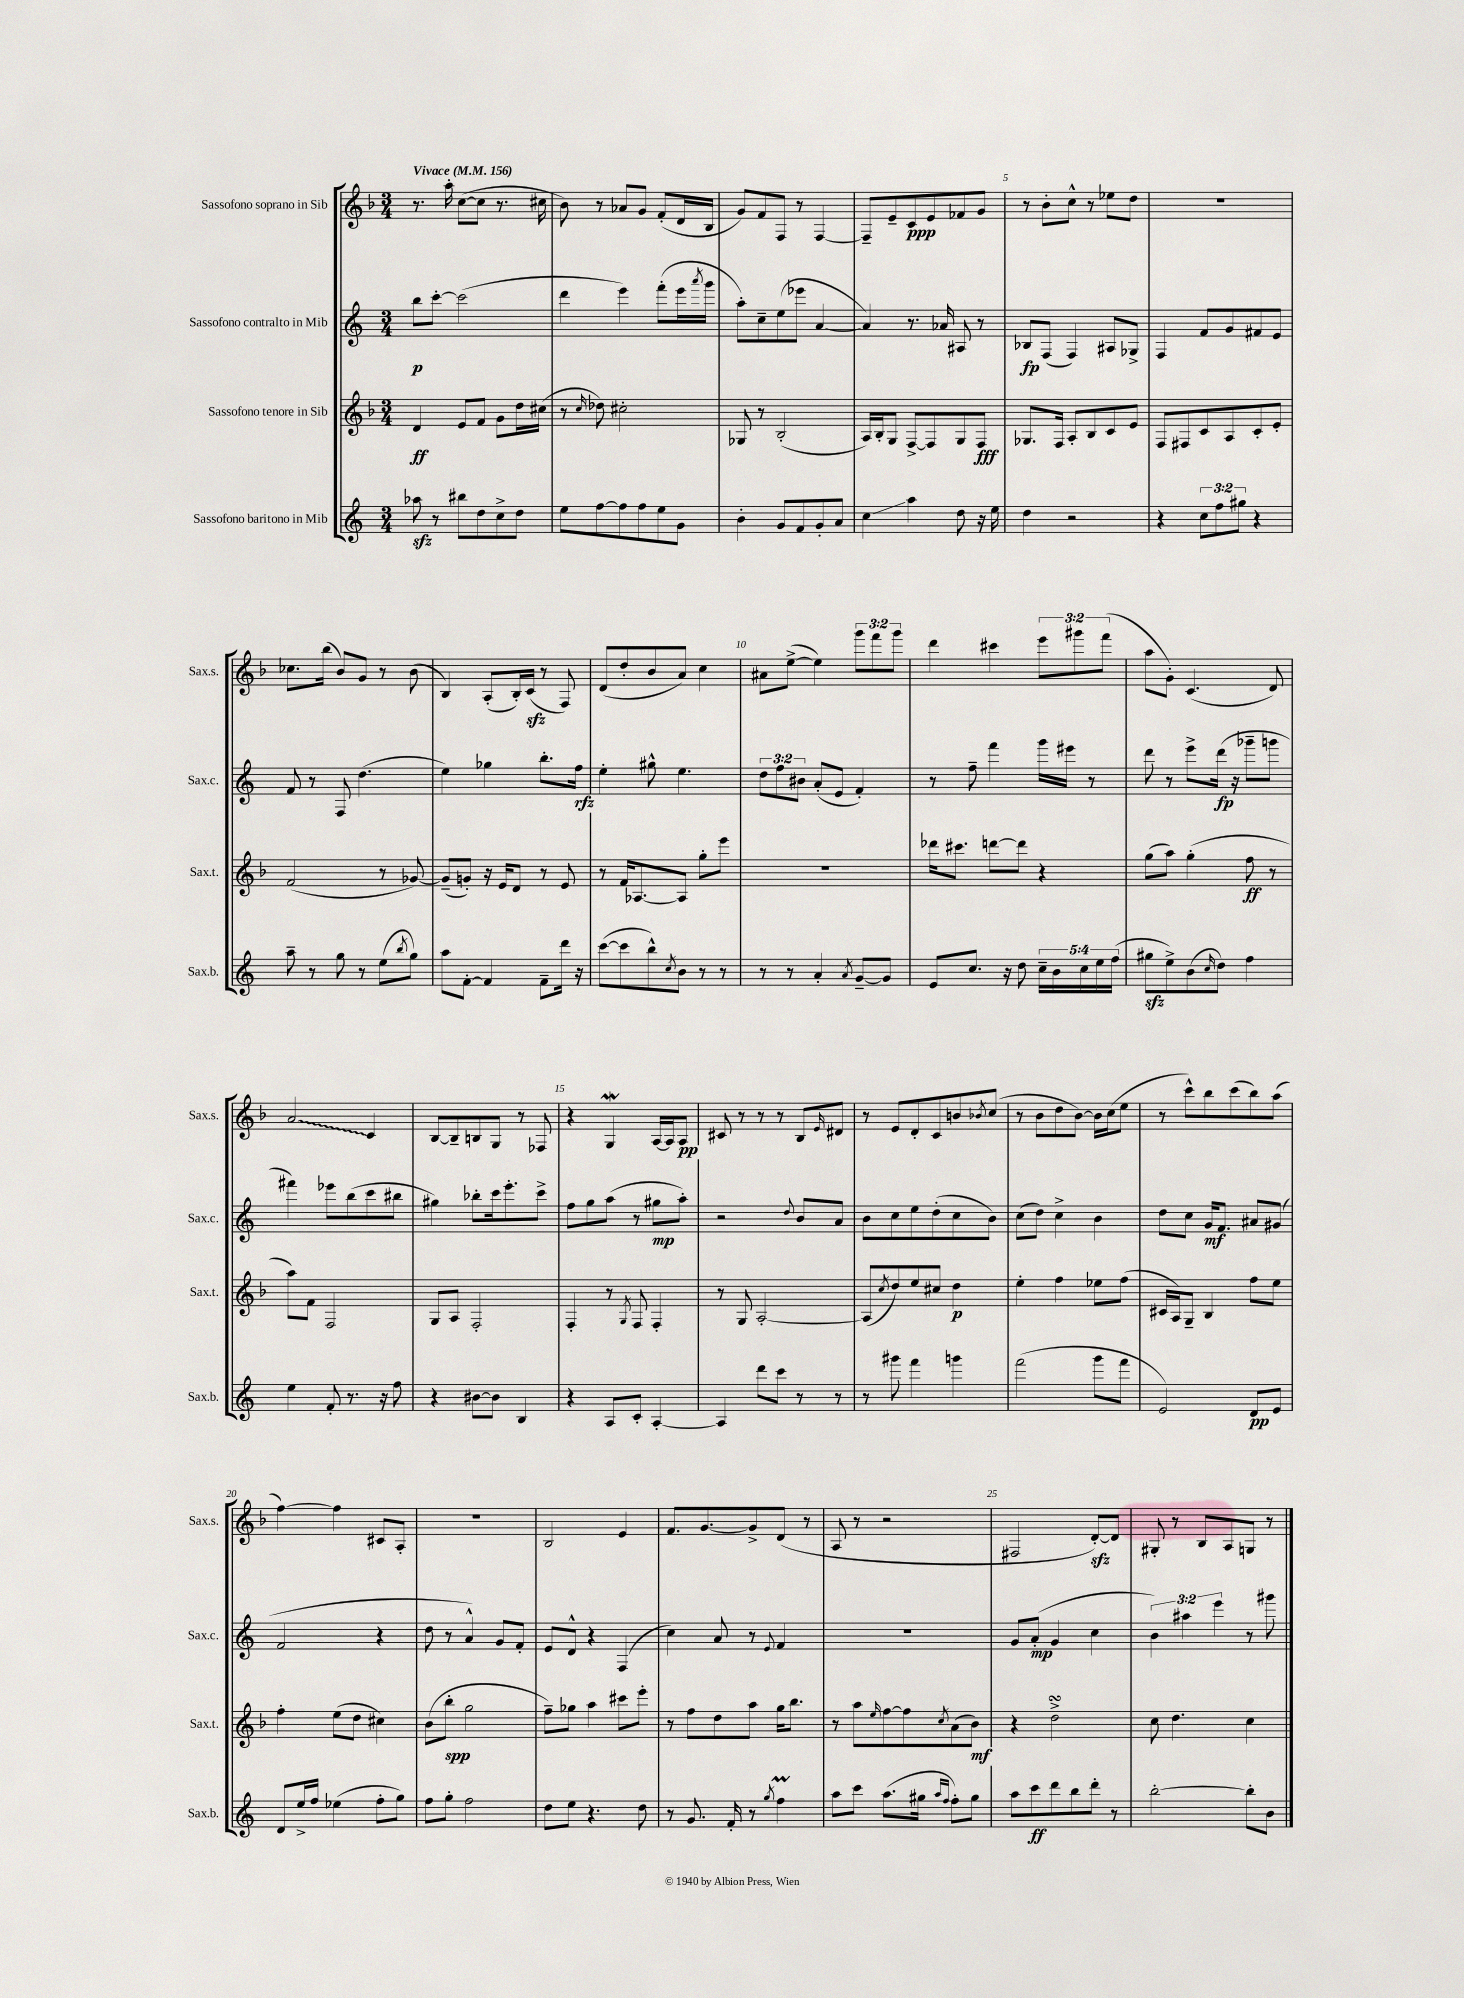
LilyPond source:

<<
\new StaffGroup <<
\new Staff = "s0" \with { instrumentName = "Sassofono soprano in Sib" shortInstrumentName = "Sax.s." } {
    \clef treble \key f \major \numericTimeSignature \time 3/4 \override Staff.TupletNumber.text = #tuplet-number::calc-fraction-text \tempo "Vivace" 4 = 156
    r8. a''16-. c''8~( c''8 r8. cis''16 |
    bes'8) r8 aes'8 g'8 f'8-.( d'16 bes16 |
    g'8) f'8 f8 r8 f4~ |
    f8-- e'8-- c'8\ppp e'8 fes'8 g'8 |
    r8 bes'8-. c''8-^ r8 ees''8 d''8 |
    R2. |
    ces''8. bes''16( bes'8) g'8 r8 bes'8( |
    bes4) a8-.( bes16-.) c'16\sfz( r8 f8) |
    d'8( d''8-. bes'8 a'8) c''4 |
    ais'8 e''8~->( e''4) \tuplet 3/2 { g'''8 f'''8 g'''8 } |
    d'''4 cis'''4 \tuplet 3/2 { e'''8 gis'''8 f'''8( } |
    a''8 g'8-.) c'4.( d'8) |
    \once \override Glissando.style = #'zigzag a'2\glissando c'4 |
    bes8~ bes8-- b8 g8 r8 fes8 |
    r4 g4\mordent a16~ a16 a8\pp |
    cis'8 r8 r8 r8 bes8 \grace { e'16 } dis'8 |
    r8 e'8 d'8-. c'8 b'8 \acciaccatura { bes'8 } c''8( |
    r8 bes'8 d''8 bes'8~) bes'16 c''16( e''8 |
    r8 c'''8-^) bes''8 c'''8( bes''8) a''8( |
    f''4~) f''4 cis'8 a8-. |
    R2. |
    bes2 e'4 |
    f'8. g'8.~ g'8-> d'8( r8 |
    a8 r8 r2 |
    fis2 d'8~-.\sfz) d'8 |
    gis8-. r8 bes8 a8 g8 r8 \bar "|." |
}
\new Staff = "s1" \with { instrumentName = "Sassofono contralto in Mib" shortInstrumentName = "Sax.c." } {
    \clef treble \key c \major \numericTimeSignature \time 3/4 \override Staff.TupletNumber.text = #tuplet-number::calc-fraction-text
    b''8\p c'''8~-. c'''2( |
    d'''4 e'''4) f'''8-.( e'''16 \acciaccatura { a'''8 } g'''16 |
    a''8-.) c''8-- e''8( ees'''8 a'4~ |
    a'4) r8. aes'16 ais8 r8 |
    bes8\fp f8( f4) ais8 ges8-> |
    f4 f'8 g'8 fis'8 e'8 |
    f'8 r8 f8 d''4.( |
    e''4) ges''4 b''8.-. f''16\rfz |
    e''4-. gis''8-^ e''4. |
    \tuplet 3/2 { d''8 f''8 bis'8 } a'8-.( e'8 f'4-.) |
    r8 f''8-- f'''4 g'''16 eis'''16 r8 |
    d'''8 r8 e'''8-> d'''16\fp( r16 ges'''8-- g'''8 |
    fis'''4) ees'''8 b''8( c'''8 bis''8 |
    gis''4) bes''8-. c'''16 e'''8.-. c'''8-> |
    f''8 g''8 a''8( r8 gis''8\mp a''8-.) |
    r2 \appoggiatura { d''8 } b'8 a'8 |
    b'8 c''8 e''8 d''8-.( c''8 b'8) |
    c''8( d''8) c''4-> b'4 |
    d''8 c''8 g'16\mf f'8. ais'8 gis'8( |
    f'2 r4 |
    d''8 r8 a'4-^) g'8 f'8-. |
    e'8 d'8-^ r4 f4( |
    c''4) a'8 r8 \appoggiatura { e'8 } f'4 |
    R2. |
    g'8 a'8-.\mp( g'4 c''4 |
    \tuplet 3/2 { b'4) ais''4 e'''4 } r8 gis'''8 \bar "|." |
}
\new Staff = "s2" \with { instrumentName = "Sassofono tenore in Sib" shortInstrumentName = "Sax.t." } {
    \clef treble \key f \major \numericTimeSignature \time 3/4
    d'4\ff e'8 f'8 g'8 d''16 cis''16( |
    r8 \grace { c''16 } des''8) cis''2-. |
    ges8 r8 bes2-.( |
    a16) bes16-. g8 f8~-> f8 g8 f8\fff |
    ges8. f16 a8-. bes8 c'8 e'8 |
    f8 fis8 c'8 a8 c'8-. e'8-. |
    f'2( r8 ges'8~) |
    ges'8--( g'8-.) r16 e'16 d'8 r8 e'8 |
    r8 f'16 aes8.~ aes8 g''8-. e'''8 |
    R2. |
    des'''16 cis'''8. d'''8~ d'''8 r4 |
    g''8( a''8) g''4-.( f''8\ff r8 |
    a''8) f'8 f2 |
    g8 a8 f2-. |
    f4-. r8 \acciaccatura { g8 } f8 f4-. |
    r8 g8 a2~-. |
    a8( \acciaccatura { c''8 } d''8) e''8 cis''8 d''4\p |
    e''4-. f''4 ees''8 f''8( |
    cis'16 a16) g8-- bes4 f''8 e''8 |
    f''4-. e''8( d''8 cis''4) |
    bes'8( bes''8-.\spp g''2 |
    f''8--) ges''8 a''4 cis'''8 e'''8-. |
    r8 f''8 d''8 a''8 g''16 bes''8. |
    r8 a''8 \grace { e''16 } f''8~ f''8 \acciaccatura { c''8 } a'8( bes'8\mf) |
    r4 d''2->\turn |
    c''8 d''4. c''4 \bar "|." |
}
\new Staff = "s3" \with { instrumentName = "Sassofono baritono in Mib" shortInstrumentName = "Sax.b." } {
    \clef treble \key c \major \numericTimeSignature \time 3/4 \override Staff.TupletNumber.text = #tuplet-number::calc-fraction-text
    aes''8\sfz r8 bis''8 d''8 c''8-> d''8 |
    e''8 f''8~ f''8 f''8 e''8 g'8 |
    b'4-. g'8 f'8 g'8-. a'8 |
    c''4\glissando a''4 d''8 r16 e''16 |
    d''4 r2 |
    r4 \tuplet 3/2 { c''8 f''8 gis''8 } r4 |
    a''8-- r8 g''8 r8 e''8( \acciaccatura { b''8 } g''8) |
    a''8 f'8~-. f'4 f'8-- d'''16 r16 |
    c'''8~( c'''8 b''8-^) \acciaccatura { c''8 } b'8 r8 r8 |
    r8 r8 a'4-. \acciaccatura { a'8 } g'8~-- g'8 |
    e'8 c''8. r16 d''8 \tuplet 5/4 { c''16-- b'16 c''16 e''16 f''16( } |
    gis''8\sfz e''8->) b'8( \grace { c''16 } d''8) f''4 |
    e''4 f'8-. r8. r16 f''8 |
    r4 bis'8~ bis'8 b4 |
    r4 a8 c'8-. a4~-. |
    a4 d'''8 c'''8 r8 r8 |
    r8 gis'''8 f'''4 g'''4 |
    f'''2( g'''8 f'''8 |
    e'2) d'8\pp e'8 |
    d'8 e''16-> f''16 ees''4( f''8-. g''8) |
    f''8 g''8-. f''2 |
    d''8 e''8 r4. d''8 |
    r8 g'8. f'16-. r8 \acciaccatura { g''8 } f''4\prall |
    a''8 c'''8 a''8.( gis''16 \grace { a''16 f''16 } f''8-.) gis''8 |
    a''8 c'''8\ff d'''8 b''8 d'''8-. r8 |
    b''2~-. b''8-. b'8 \bar "|." |
}
>>
>>
\layout { \context { \Score \override BarNumber.break-visibility = ##(#f #t #t) barNumberVisibility = #(every-nth-bar-number-visible 5) } }
